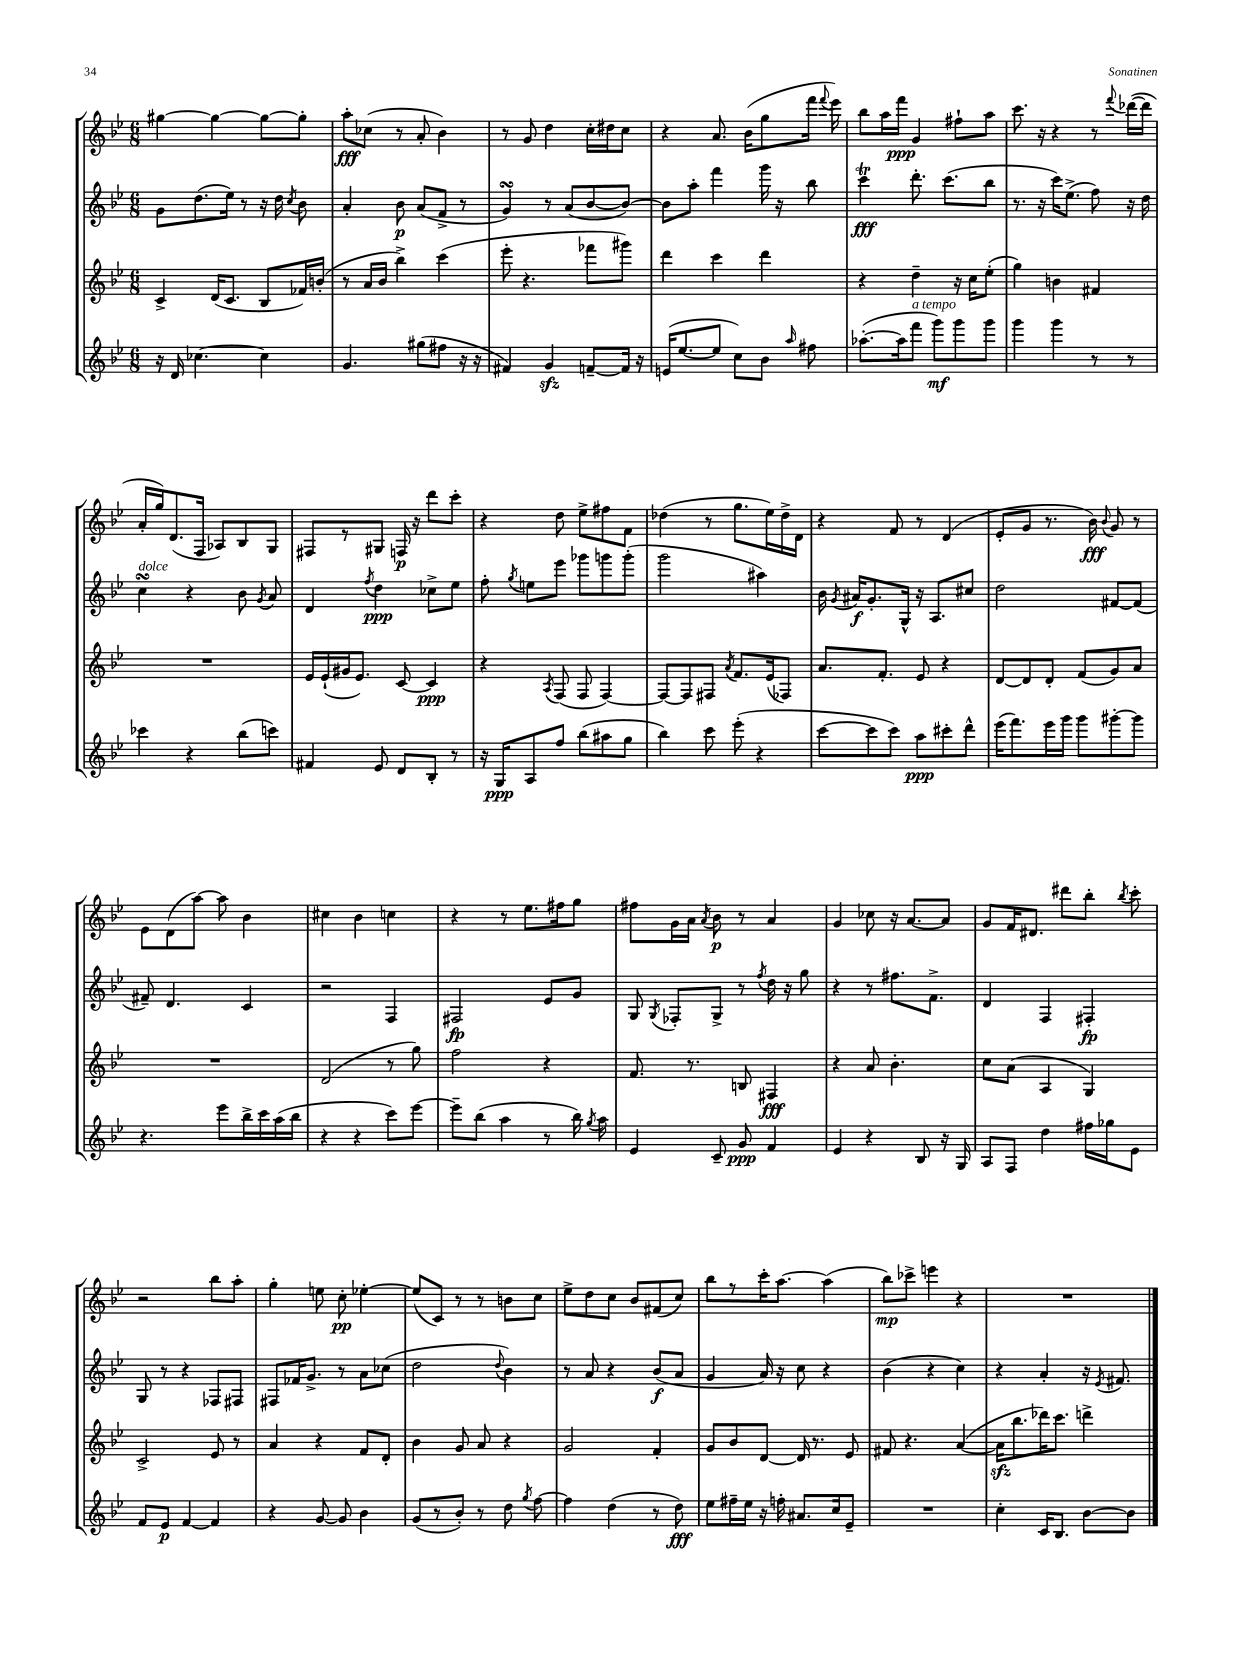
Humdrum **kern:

**kern	**dynam	**kern	**dynam	**kern	**dynam	**kern	**dynam
*part4	*part4	*part3	*part3	*part2	*part2	*part1	*part1
*staff4	*staff4	*staff3	*staff3	*staff2	*staff2	*staff1	*staff1
*clefG2	*	*clefG2	*	*clefG2	*	*clefG2	*
*k[b-e-]	*	*k[b-e-]	*	*k[b-e-]	*	*k[b-e-]	*
*M6/8	*	*M6/8	*	*M6/8	*	*M6/8	*
=11	=11	=11	=11	=11	=11	=11	=11
16r	.	4c^/	.	8g\L	.	[4gg#X\	.
16d/	.	.	.	.	.	.	.
[4.cc-X\	.	.	.	(8.dd\	.	.	.
.	.	(16d/KL	.	.	.	4gg#\_	.
.	.	8.c/J	.	16ee-\Jk)	.	.	.
.	.	.	.	8r	.	.	.
4cc-\]	.	8B-/L	.	16r	.	8gg#\L_	.
.	.	.	.	16dd\	.	.	.
.	.	.	.	8qcc/	.	.	.
.	.	16f-X/L)	.	8b-\	.	8gg#'\J]	.
.	.	(16bn'/JJ	.	.	.	.	.
=12	=12	=12	=12	=12	=12	=12	=12
4.g/	.	8r	.	4a'/	.	8aa'\L	fff
.	.	16a/LL	.	.	.	(8cc-X\J	.
.	.	16b-/JJ	.	.	.	.	.
.	.	4bb-^\)	.	8b-\	p	8r	.
(8gg#X\L	.	.	.	(8a/L	.	8a'/	.
8ff#X\J	.	(4ccc\	.	8f^/J	.	4b-\)	.
16r	.	.	.	8r	.	.	.
16r	.	.	.	.	.	.	.
=13	=13	=13	=13	=13	=13	=13	=13
4f#X/)	.	8eee-'\	.	4gsSSS/)	.	8r	.
.	.	4.r	.	.	.	8g/	.
4gzz/	.	.	.	8r	.	4dd\	.
.	.	.	.	(8a/L	.	.	.
[8fn~/L	.	8fff-X\L	.	[8b-/	.	16cc'\LL	.
.	.	.	.	.	.	16dd#X\J	.
16f/Jk]	.	8ggg#X\J)	.	8b-/J_)	.	8cc\J	.
16r	.	.	.	.	.	.	.
=14	=14	=14	=14	=14	=14	=14	=14
(16en/KL	.	4ddd\	.	8b-\L]	.	4r	.
[8.ee-/	.	.	.	.	.	.	.
.	.	.	.	8aa'\J	.	.	.
8ee-/J]	.	4ccc\	.	4fff\	.	8.a/	.
8cc\L)	.	.	.	.	.	.	.
.	.	.	.	.	.	(16b-\KL	.
8b-\J	.	4ddd\	.	16ggg\	.	8gg\	.
.	.	.	.	16r	.	.	.
16qqaa/	.	.	.	.	.	.	.
8ff#X\	.	.	.	8bb-\	.	16fff\Jk	.
.	.	.	.	.	.	8qqfff/	.
.	.	.	.	.	.	16eee-\)	.
=15	=15	=15	=15	=15	=15	=15	=15
([8.aa-X'\L	.	4r	.	4cccT\	fff	8bb-\L	.
.	.	.	.	.	.	16aa\L	.
16aa-\k]	.	.	.	.	.	16fff\JJ	ppp
!LO:TX:a:i:t=a tempo	!	!	!	!	!	!	!
8fff\J	.	4dd~\	.	8.ddd'\	.	4g/	.
8ggg\L)	mf	.	.	.	.	.	.
.	.	.	.	(8.ccc\L	.	.	.
8ggg\	.	16r	.	.	.	8ff#X`\L	.
.	.	16cc\KL	.	.	.	.	.
8ggg\J	.	(8ee-'\J	.	8bb-\J	.	8aa\J	.
=16	=16	=16	=16	=16	=16	=16	=16
4ggg\	.	4gg\)	.	8.r	.	8.ccc\	.
.	.	.	.	16r	.	16r	.
4ggg\	.	4bn\	.	16ccc\KL)	.	4r	.
.	.	.	.	(8.ee-^\J	.	.	.
8r	.	4f#X/	.	8ff\)	.	8r	.
.	.	.	.	.	.	8qqfff/	.
8r	.	.	.	16r	.	([16ddd-X\LL	.
.	.	.	.	16dd\	.	16ddd-\JJ]	.
!!LO:LB:g=z
=17	=17	=17	=17	=17	=17	=17	=17
!	!	!	!	!LO:TX:a:i:t=dolce	!	!	!
4ccc-X\	.	2.r	.	4ccsSSS\	.	16a'/LL	.
.	.	.	.	.	.	16gg/J)	.
.	.	.	.	.	.	(8.d/	.
4r	.	.	.	4r	.	.	.
.	.	.	.	.	.	16F/Jk	.
.	.	.	.	.	.	8A-X/L)	.
(8bb-\L	.	.	.	8b-\	.	8B-/	.
.	.	.	.	8qg/	.	.	.
8cccn\J)	.	.	.	8a/	.	8G/J	.
=18	=18	=18	=18	=18	=18	=18	=18
4f#X/	.	16e-/LL	.	4d/	.	8F#X/L	.
.	.	(16e-`/	.	.	.	.	.
.	.	16g#X/J	.	.	.	8r	.
.	.	8.e-/J)	.	.	.	.	.
.	.	.	.	8qff/	.	.	.
8e-/	.	.	.	4dd\	ppp	8G#X/J	.
8d/L	.	[8c/	.	.	.	16Fn/	p
.	.	.	.	.	.	16r	.
8B-'/J	.	4c/]	ppp	8cc-X^\L	.	8ddd\L	.
8r	.	.	.	8ee-\J	.	8ccc'\J	.
=19	=19	=19	=19	=19	=19	=19	=19
16r	.	4r	.	8ff'\	.	4r	.
16G/KL	ppp	.	.	.	.	.	.
.	.	.	.	8qgg/	.	.	.
8A/	.	.	.	8een\L	.	.	.
.	.	8qA/	.	.	.	.	.
8ff/J	.	(8F/	.	8eee-\J	.	8dd\	.
(8bb-\L	.	8F/	.	8ggg-X\L	.	8ee-^\L	.
8aa#X\	.	[4F/)	.	8gggn\	.	8ff#X\	.
8gg\J	.	.	.	(8ggg'\J	.	8f\J	.
=20	=20	=20	=20	=20	=20	=20	=20
4bb-\)	.	8F/L_	.	2ggg\	.	(4dd-X\	.
.	.	8F/]	.	.	.	.	.
8ccc\	.	8F#X/J	.	.	.	8r	.
.	.	8qa/	.	.	.	.	.
(8eee-'\	.	8.f/L	.	.	.	8.gg\L	.
4r	.	.	.	4aa#X\)	.	.	.
.	.	(16e-/k	.	.	.	16ee-\L)	.
.	.	8F-X/J)	.	.	.	16dd-^\	.
.	.	.	.	.	.	16d\JJ	.
=21	=21	=21	=21	=21	=21	=21	=21
[8ccc\L	.	8.a/L	.	16b-\	.	4r	.
.	.	.	.	8qg/	.	.	.
.	.	.	.	16a#X/KL	f	.	.
8ccc\]	.	.	.	8.g'/	.	.	.
.	.	8.f'/J	.	.	.	.	.
8ccc\J)	.	.	.	.	.	8f/	.
.	.	.	.	16G^^/Jk	.	.	.
8aa\L	ppp	8e-/	.	16r	.	8r	.
.	.	.	.	8.A/L	.	.	.
8ccc#X'\	.	4r	.	.	.	(4d/	.
8ddd^^\J	.	.	.	8cc#X/J	.	.	.
=22	=22	=22	=22	=22	=22	=22	=22
(16eee-\KL	.	[8d/L	.	2dd\	.	8e-'/L	.
8.fff\)	.	.	.	.	.	.	.
.	.	8d/]	.	.	.	8g/J	.
16eee-\L	.	8d'/J	.	.	.	8.r	.
16ggg\JJ	.	.	.	.	.	.	.
8ggg\L	.	(8f/L	.	.	.	.	.
.	.	.	.	.	.	16b-\)	fff
.	.	.	.	.	.	8qqb-/	.
[8ggg#X'\	.	8g/)	.	[8f#X/L	.	8g/	.
8ggg#\J]	.	8a/J	.	(8f#/J]	.	8r	.
!!LO:LB:g=z
=23	=23	=23	=23	=23	=23	=23	=23
4.r	.	2.r	.	8f#X~/)	.	8e-\L	.
.	.	.	.	4.d/	.	(8d\	.
.	.	.	.	.	.	[8aa\J)	.
8eee-\L	.	.	.	.	.	8aa\]	.
16bb-^\L	.	.	.	4c/	.	4b-\	.
16ccc\	.	.	.	.	.	.	.
(16aa\	.	.	.	.	.	.	.
16bb-\JJ	.	.	.	.	.	.	.
=24	=24	=24	=24	=24	=24	=24	=24
4r	.	(2d/	.	2r	.	4cc#X\	.
4r	.	.	.	.	.	4b-\	.
8ccc\L)	.	8r	.	4F/	.	4ccn\	.
[8eee-\J	.	8gg\)	.	.	.	.	.
=25	=25	=25	=25	=25	=25	=25	=25
8eee-~\L]	.	2ff\	.	2F#X/	fp	4r	.
(8bb-\J	.	.	.	.	.	.	.
4aa\	.	.	.	.	.	8r	.
.	.	.	.	.	.	8.ee-\L	.
8r	.	4r	.	8e-/L	.	.	.
.	.	.	.	.	.	16ff#X\k	.
16bb-\)	.	.	.	8g/J	.	8gg\J	.
8qgg/	.	.	.	.	.	.	.
16aa\	.	.	.	.	.	.	.
=26	=26	=26	=26	=26	=26	=26	=26
4e-/	.	8.f/	.	8G/	.	8ff#X\L	.
.	.	.	.	8qG/	.	.	.
.	.	.	.	8F-X'/L	.	16g\L	.
.	.	8.r	.	.	.	16a\JJ	.
.	.	.	.	.	.	8qa/	.
8c~/	.	.	.	8G^/J	.	8b-\	p
8g/	ppp	8Bn/	.	8r	.	8r	.
.	.	.	.	8qff/	.	.	.
4f/	.	4F#X/	fff	16dd\	.	4a/	.
.	.	.	.	16r	.	.	.
.	.	.	.	8gg\	.	.	.
=27	=27	=27	=27	=27	=27	=27	=27
4e-/	.	4r	.	4r	.	4g/	.
4r	.	8a/	.	8r	.	8cc-X\	.
.	.	4.b-'\	.	8.ff#X\L	.	16r	.
.	.	.	.	.	.	[8.a/L	.
8B-/	.	.	.	.	.	.	.
.	.	.	.	8.f^\J	.	.	.
16r	.	.	.	.	.	8a/J]	.
16G/	.	.	.	.	.	.	.
=28	=28	=28	=28	=28	=28	=28	=28
8A/L	.	8cc\L	.	4d/	.	8g/L	.
8F/J	.	(8a\J	.	.	.	16f/K	.
.	.	.	.	.	.	8.d#X/J	.
4dd\	.	4A/	.	4F/	.	.	.
.	.	.	.	.	.	8ddd#X\L	.
16ff#X\LL	.	4G/)	.	4F#X'/	fp	8bb-'\J	.
16gg-X\J	.	.	.	.	.	.	.
.	.	.	.	.	.	8qbb-/	.
8e-\J	.	.	.	.	.	8ccc'\	.
!!LO:LB:g=z
=29	=29	=29	=29	=29	=29	=29	=29
8f/L	.	2c^/	.	8G/	.	2r	.
8e-/J	p	.	.	8r	.	.	.
[4f/	.	.	.	4r	.	.	.
4f/]	.	8e-/	.	8F-X/L	.	8bb-\L	.
.	.	8r	.	8F#X/J	.	8aa'\J	.
=30	=30	=30	=30	=30	=30	=30	=30
4r	.	4a/	.	8F#X/L	.	4gg'\	.
.	.	.	.	16f-X/K	.	.	.
.	.	.	.	8.g^/J	.	.	.
[8g/	.	4r	.	.	.	8een\	.
8g/]	.	.	.	8r	.	8cc'\	pp
4b-\	.	8f/L	.	8a\L	.	[4ee-X'\	.
.	.	8d'/J	.	(8cc-X\J	.	.	.
=31	=31	=31	=31	=31	=31	=31	=31
(8g/L	.	4b-\	.	2dd\	.	(8ee-/L]	.
8r	.	.	.	.	.	8c/J)	.
8b-'/J)	.	8g/	.	.	.	8r	.
8r	.	8a/	.	.	.	8r	.
.	.	.	.	8qqdd/	.	.	.
8dd\	.	4r	.	4b-\)	.	8bn\L	.
8qgg/	.	.	.	.	.	.	.
[8ff\	.	.	.	.	.	8cc\J	.
=32	=32	=32	=32	=32	=32	=32	=32
4ff\]	.	2g/	.	8r	.	8ee-^\L	.
.	.	.	.	8a/	.	8dd\	.
(4dd\	.	.	.	4r	.	8cc\J	.
.	.	.	.	.	.	8b-/L	.
8r	.	4f'/	.	(8b-/L	f	(8f#X/	.
8dd\)	fff	.	.	8a/J	.	8cc/J)	.
=33	=33	=33	=33	=33	=33	=33	=33
8ee-\L	.	8g/L	.	4g/	.	8bb-\L	.
16ff#X~\L	.	8b-/	.	.	.	8r	.
16ee-\JJ	.	.	.	.	.	.	.
16r	.	[8d/J	.	16a/)	.	16ccc'\K	.
16ffn'\	.	.	.	16r	.	[8.aa\J	.
8.a#X/L	.	16d/]	.	8cc\	.	.	.
.	.	8.r	.	.	.	.	.
.	.	.	.	4r	.	(4aa\]	.
16cc/k	.	.	.	.	.	.	.
8e-~/J	.	8e-/	.	.	.	.	.
=34	=34	=34	=34	=34	=34	=34	=34
2.r	.	8f#X/	.	(4b-\	.	8bb-\L)	mp
.	.	4.r	.	.	.	8ccc-X^\J	.
.	.	.	.	4r	.	4eeen\	.
.	.	([4a/	.	4cc\)	.	4r	.
=35	=35	=35	=35	=35	=35	=35	=35
4cc'\	.	16azz\KL]	.	4r	.	2.r	.
.	.	8.bb-\	.	.	.	.	.
16c/KL	.	16ddd-X\K)	.	4a'/	.	.	.
8.B-/J	.	8.ccc\J	.	.	.	.	.
[8b-\L	.	4dddn^\	.	16r	.	.	.
.	.	.	.	8qe-/	.	.	.
.	.	.	.	8.f#X/	.	.	.
8b-\J]	.	.	.	.	.	.	.
==	==	==	==	==	==	==	==
*-	*-	*-	*-	*-	*-	*-	*-
